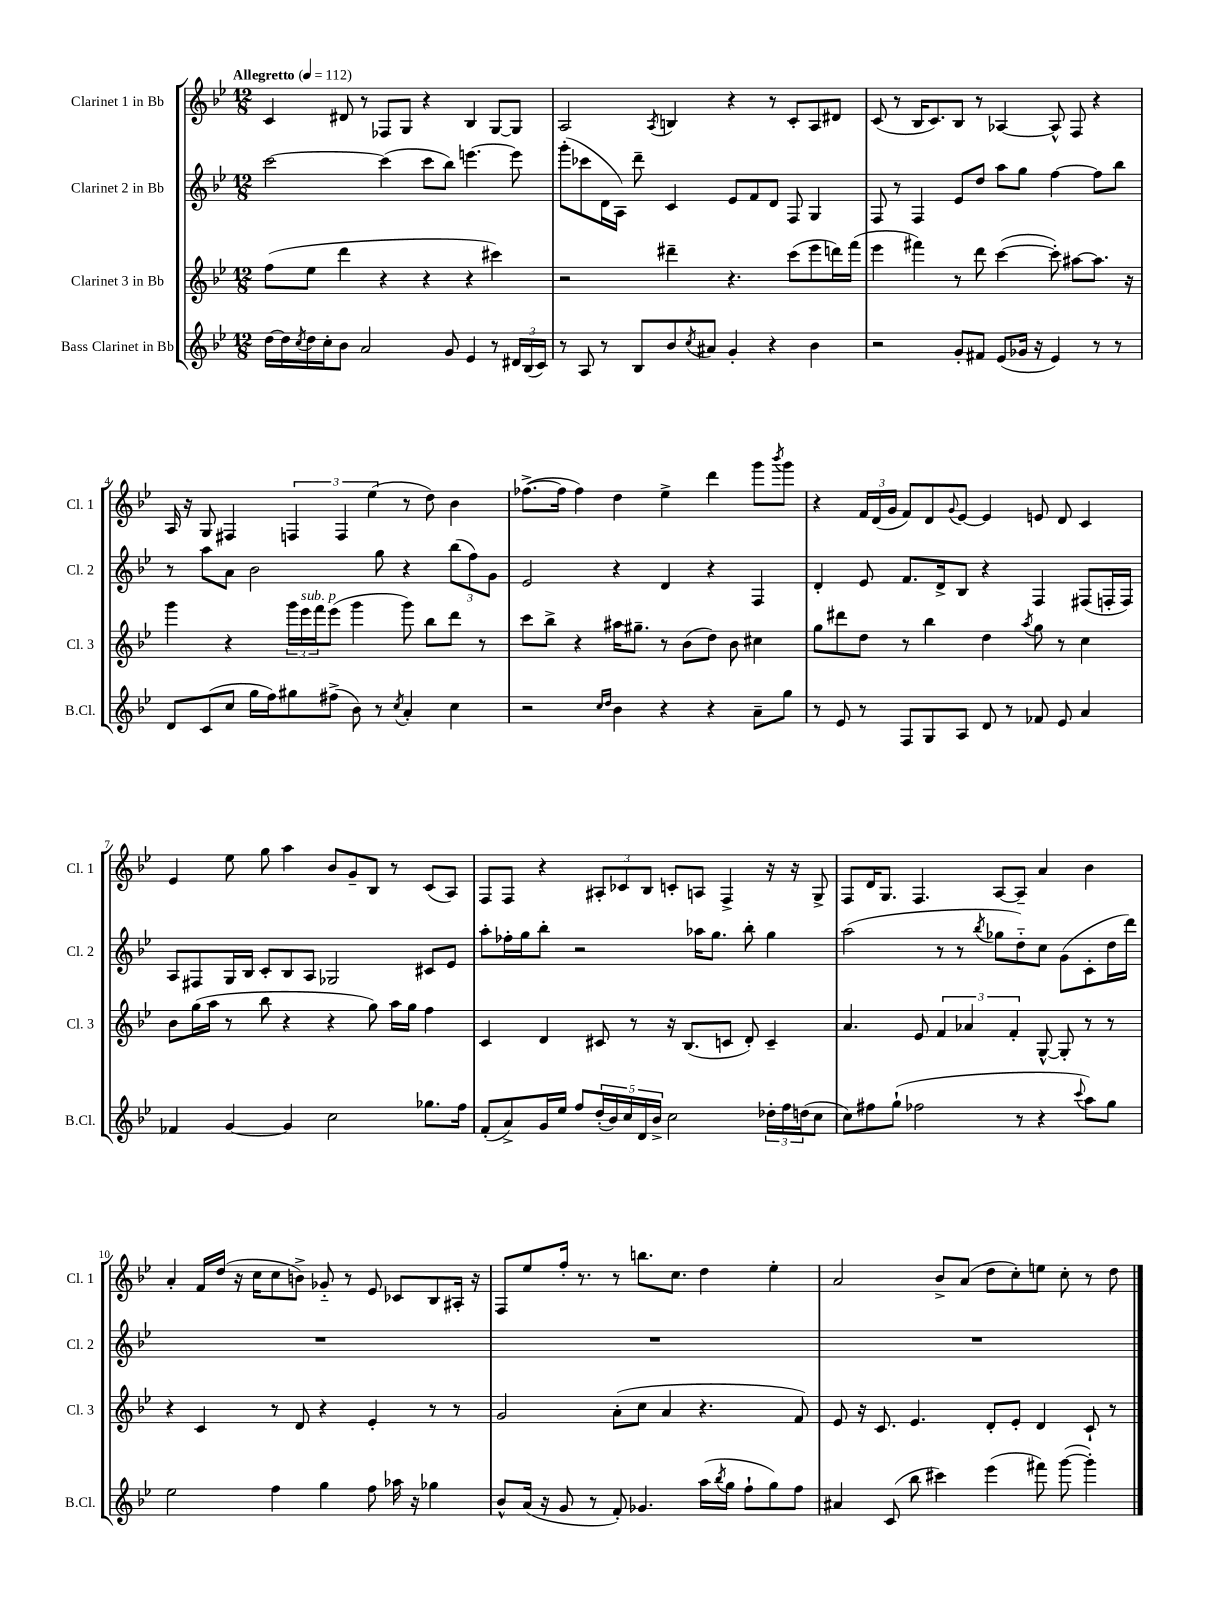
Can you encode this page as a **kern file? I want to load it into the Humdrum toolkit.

**kern	**kern	**kern	**kern
*part4	*part3	*part2	*part1
*staff4	*staff3	*staff2	*staff1
*I"Bass Clarinet in Bb	*I"Clarinet 3 in Bb	*I"Clarinet 2 in Bb	*I"Clarinet 1 in Bb
*I'B.Cl.	*I'Cl. 3	*I'Cl. 2	*I'Cl. 1
*clefG2	*clefG2	*clefG2	*clefG2
*k[b-e-]	*k[b-e-]	*k[b-e-]	*k[b-e-]
*M12/8	*M12/8	*M12/8	*M12/8
*MM112	*MM112	*MM112	*MM112
=1	=1	=1	=1
!	!	!	!LO:TX:a:B:t=Allegretto
[16dd\LL	(8ff\L	[2ccc\	4c/
16dd\]	.	.	.
8qcc/	.	.	.
16dd\	8ee-\J	.	.
16cc'\J	.	.	.
8b-\J	4ddd\	.	8d#X/
2a/	.	.	8r
.	4r	(4ccc\]	8F-X/L
.	.	.	8G/J
.	4r	8ccc\L	4r
8g/	.	8bb-\J)	.
4e-/	4r	[4.eeen\	4B-/
8r	4ccc#X\)	.	[8G/L
24d#X/LL	.	8eee\]	8G/J]
(24B-/	.	.	.
24c/JJ)	.	.	.
=2	=2	=2	=2
8r	2r	(8ggg'\L	2A/
8A/	.	8ccc-X\	.
8r	.	16d\L	.
.	.	16A\JJ)	.
8B-/L	.	8ddd~\	.
.	.	.	8qA/
8b-/	4ddd#X~\	4c/	4Bn/
8qcc/	.	.	.
8a#X/J	.	.	.
4g'/	4.r	8e-/L	4r
.	.	8f/	.
4r	.	8d/J	8r
.	(8ccc\L	8F/	8c'/L
4b-\	8eee-\	4G/	8A/
.	16dddn\L)	.	8d#X/J
.	(16fff\JJ	.	.
=3	=3	=3	=3
2r	4eee-\	8F/	(8c/
.	.	8r	8r
.	4fff#X\)	4F/	16B-/KL
.	.	.	8.c/)
8g'/L	8r	8e-/L	8B-/J
8f#X/J	8ddd\	8dd/J	8r
(8e-/L	([4ccc\	8aa\L	[4A-X/
16g-X/Jk	.	8gg\J	.
16r	.	.	.
4e-/)	8ccc'\])	[4ff\	8A-^^/]
.	[8aa#X\L	.	8F/
8r	8.aa#\J]	8ff\L]	4r
8r	.	8bb-\J	.
.	16r	.	.
!!LO:LB:g=z
=4	=4	=4	=4
8d/L	4ggg\	8r	16A/
.	.	.	16r
(8c/	.	8aa\L	8G/
8cc/J	4r	8a\J	4F#X/
16gg\LL	.	2b-\	.
16ff\J)	.	.	.
8gg#X\	24ggg\LL	.	6Fn/
!	!LO:TX:a:i:t=sub. p	!	!
.	24eee-\	.	.
.	24fff\J	.	.
(8ff#X^\J	(8eee-\J	.	.
.	.	.	6F/
8b-\)	4ggg\	.	.
.	.	.	(6ee-\
8r	.	8gg\	.
8qcc/	.	.	.
4a'/	8ggg\)	4r	8r
.	8bb-\L	.	8dd\)
4cc\	8ddd\J	(12bb-\L	4b-\
.	.	12ff\)	.
.	8r	.	.
.	.	12g\J	.
=5	=5	=5	=5
2r	8ccc\L	2e-/	([8.ff-X^\L
.	8bb-^\J	.	.
.	.	.	16ff-\Jk]
.	4r	.	4ff-\)
16qqcc/LL	.	.	.
16qqdd/JJ	.	.	.
4b-\	16aa#X\KL	4r	4dd\
.	8.gg#X~\J	.	.
4r	8r	4d/	4ee-^\
.	(8b-\L	.	.
4r	8dd\J)	4r	4ddd\
.	8b-\	.	.
8a~\L	4cc#X\	4F/	8ggg\L
.	.	.	8qbbb-/
8gg\J	.	.	8ggg\J
=6	=6	=6	=6
8r	8gg\L	4d'/	4r
8e-/	8ddd#X\	.	.
8r	8dd\J	8e-/	24f/LL
.	.	.	(24d/
.	.	.	24g/JJ
8F/L	8r	8.f/L	8f/L)
8G/	4bb-\	.	8d/
.	.	16d^/k	.
.	.	.	8qqg/
8A/J	.	8B-/J	[8e-/J
8d/	4dd\	4r	4e-/]
8r	.	.	.
.	8qaa/	.	.
8f-X/	8gg\	4F/	8en/
8e-/	8r	.	8d/
4a/	4cc\	(8F#X/L	4c/
.	.	16Fn'/L	.
.	.	16F/JJ)	.
!!LO:LB:g=z
=7	=7	=7	=7
4f-X/	8b-\L	8A/L	4e-/
.	(16gg\L	8F#X/	.
.	16aa\JJ	.	.
[4g/	8r	16G/L	8ee-\
.	.	16B-/JJ	.
.	8bb-\	8c'/L	8gg\
4g/]	4r	8B-/	4aa\
.	.	8A/J	.
2cc\	4r	2G-X/	8b-/L
.	.	.	8g~/
.	8gg\)	.	8B-/J
.	16aa\LL	.	8r
.	16gg\JJ	.	.
8.gg-X\L	4ff\	8c#X/L	(8c/L
.	.	8e-/J	8A/J)
16ff\Jk	.	.	.
=8	=8	=8	=8
(8f'/L	4c/	8aa'\L	8F/L
8a^/)	.	16ff-X'\L	8F/J
.	.	16gg\J	.
16g/L	4d/	8bb-'\J	4r
16ee-/JJ	.	.	.
8ff/L	.	2r	.
(20dd'/L	8c#X/	.	12A#X'/L
20b-/)	.	.	.
.	.	.	12c-X/
20cc/	.	.	.
.	8r	.	.
20d/	.	.	.
.	.	.	12B-/J
20b-^/JJ	.	.	.
2cc\	16r	.	8cn'/L
.	(8.B-/L	.	.
.	.	16aa-X\KL	8An/J
.	.	8.gg\J	.
.	8cn/J	.	4F^/
.	8d'/)	8bb-'\	.
24dd-X'\LL	4c~/	4gg\	16r
24ff\	.	.	.
.	.	.	16r
(24ddn\J	.	.	.
8cc\J	.	.	8G^/
=9	=9	=9	=9
8cc\L)	4.a/	(2aa\	8F/L
8ff#X\	.	.	16d/K
.	.	.	8.G/J
(8gg`\J	.	.	.
2ff-X\	8e-/	.	4.F/
.	6f/	8r	.
.	.	8r	.
.	6a-X/	.	.
.	.	8qbb-/	.
.	.	8gg-X\L	[8A/L
.	6f'/	.	.
8r	.	8dd\)	8A~/J]
4r	[8G^^/	8cc\J	4a/
.	8G'/]	(8g\L	.
8qqccc/	.	.	.
8aa\L)	8r	8c'\	4b-\
8gg\J	8r	16dd\L	.
.	.	16ddd\JJ)	.
!!LO:LB:g=z
=10	=10	=10	=10
2ee-\	4r	1.r	4a'/
.	4c/	.	16f/LL
.	.	.	(16dd/JJ
.	.	.	16r
.	.	.	16cc\KL
4ff\	8r	.	8cc\
.	8d/	.	8bn^\J)
4gg\	4r	.	8g-X/
.	.	.	8r
8ff\	4e-'/	.	8e-/
16aa-X\	.	.	8c-X/L
16r	.	.	.
4gg-X\	8r	.	8B-/
.	8r	.	16A#X'/Jk
.	.	.	16r
=11	=11	=11	=11
8b-^^/L	2g/	1.r	8F/L
(16a/Jk	.	.	8ee-/
16r	.	.	.
8g/	.	.	16ff'/Jk
.	.	.	8.r
8r	.	.	.
8f'/)	(8a'\L	.	8r
4.g-X/	8cc\J	.	8.bbn\L
.	4a/	.	.
.	.	.	8.cc\J
(16aa\LL	4.r	.	4dd\
8qbb-/	.	.	.
16gg\JJ	.	.	.
8ff`\L	.	.	.
8gg\)	.	.	4ee-'\
8ff\J	8f/)	.	.
=12	=12	=12	=12
4a#X/	8e-/	1.r	2a/
.	16r	.	.
.	8.c/	.	.
(8c/	.	.	.
8bb-\	4.e-/	.	.
4ccc#X\)	.	.	8b-^/L
.	.	.	(8a/J
(4eee-\	8d'/L	.	8dd\L
.	8e-'/J	.	8cc'\)
8fff#X\)	4d/	.	8een\J
([8ggg\	.	.	8cc'\
4ggg'\])	8c`/	.	8r
.	8r	.	8dd\
==	==	==	==
*-	*-	*-	*-
